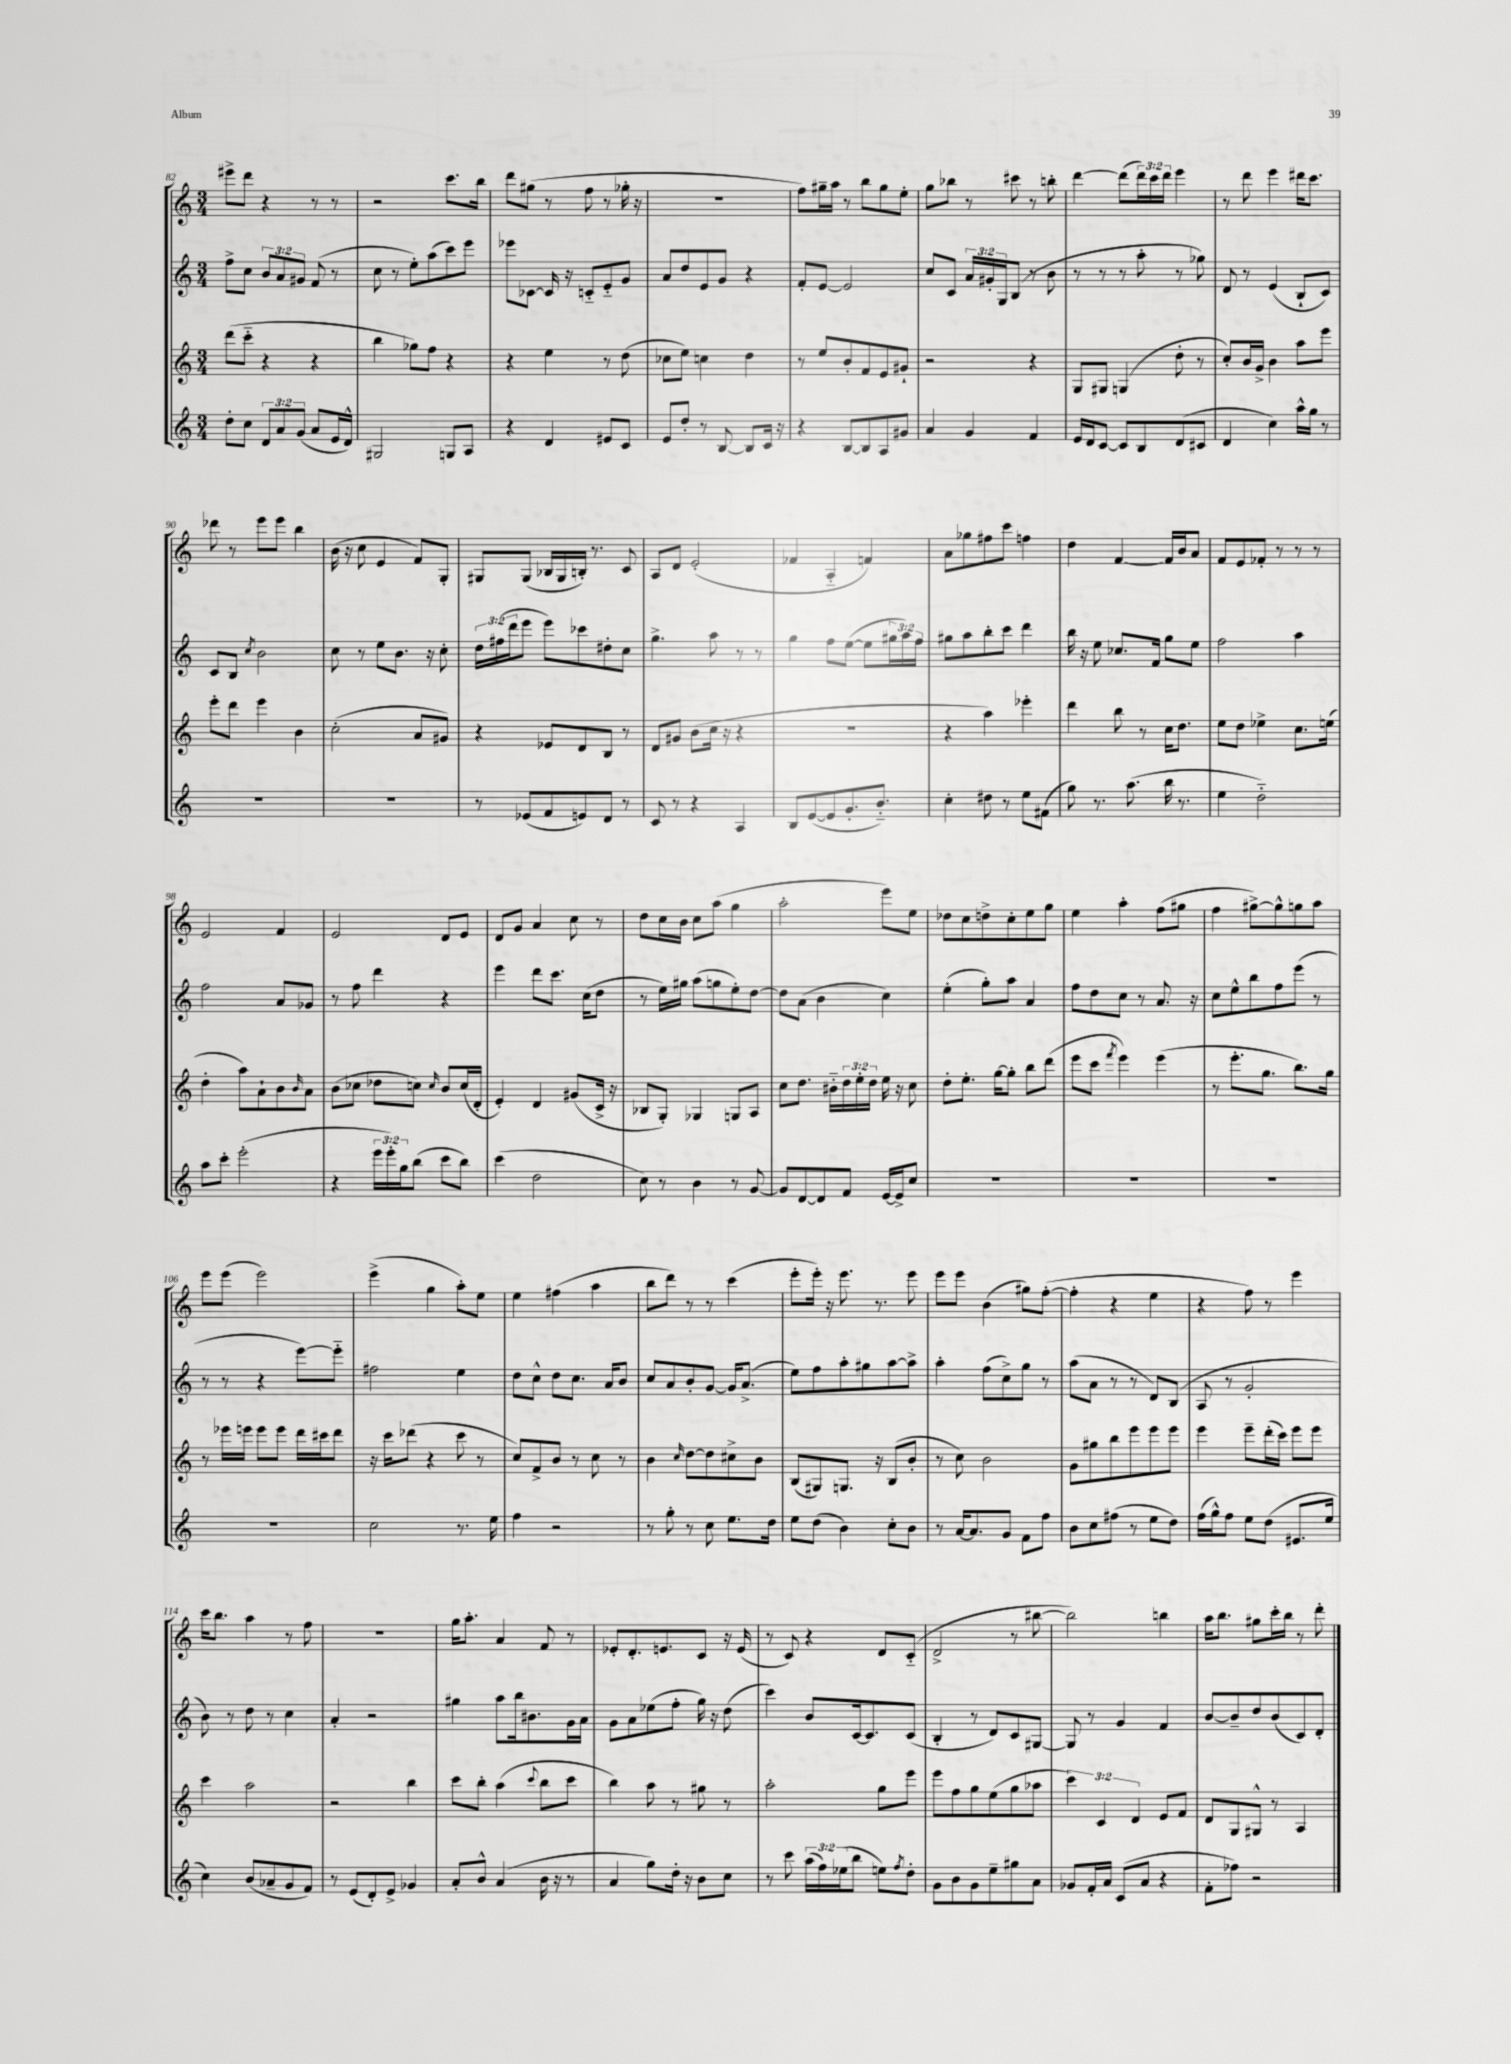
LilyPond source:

<<
\new StaffGroup <<
\new Staff = "s0" {
    \clef treble \key c \major \numericTimeSignature \time 3/4 \override Staff.TupletNumber.text = #tuplet-number::calc-fraction-text
    eis'''8-> d'''8 r4 r8 r8 |
    r2 c'''8. b''16 |
    d'''8 gis''8( r8 f''8 r8 ges''16-. r16 |
    R2. |
    f''8) gis''16-- a''16 r8 b''8 gis''8 e''8-. |
    g''8 bes''8 r8 cis'''8 r8 b''8-. |
    d'''4~ d'''8( \tuplet 3/2 { d'''16) c'''16 d'''16 } e'''4 |
    r8 d'''8 e'''4 dis'''16 c'''8. |
    des'''8 r8 e'''8 e'''8 b''4 |
    b'16( r16 c''8 e'4 f'8) g8-. |
    gis8 gis8( bes16 gis16 b16-.) r8. c'8 |
    a8 d'8 e'2-.( |
    fes'4 a4-_ f'4) |
    a'8 ges''8 fis''8 c'''8 f''4 |
    d''4 f'4~ f'16 b'16 a'8 |
    f'8 e'8 fes'8-. r8 r8 r8 |
    e'2 f'4 |
    e'2 d'8 e'8 |
    d'8 g'8 a'4 c''8 r8 |
    d''8 c''16 b'16 c''8 a''8( g''4 |
    a''2-. e'''8) e''8 |
    des''8 c''8 d''8-> c''8-. e''8 g''8 |
    e''4 a''4-. f''8( gis''8 |
    f''4 gis''8~->) gis''8-^ g''8 a''8 |
    e'''8 e'''8( e'''2) |
    e'''4->( g''4 a''8-.) e''8 |
    e''4 fis''4( a''4 |
    b''8 d'''8) r8 r8 c'''4( |
    e'''8-. e'''16-.) r16 e'''8. r8. e'''8 |
    e'''8 e'''8 b'4( gis''8) f''8~-.( |
    f''4-. r4 e''4 |
    r4 f''8) r8 e'''4 |
    c'''16 b''8. a''4 r8 f''8 |
    R2. |
    g''16 a''8.-. a'4 f'8 r8 |
    ees'8-. d'8.-. e'8. c'8 r16 e'16( |
    r8 c'8) r4 d'8 c'8-_( |
    d'2-> r8 bis''8~ |
    bis''2) b''4 |
    a''16 b''8. gis''8 c'''16-. b''16 r8 d'''8-. \bar "|." |
}
\new Staff = "s1" {
    \clef treble \key c \major \numericTimeSignature \time 3/4 \override Staff.TupletNumber.text = #tuplet-number::calc-fraction-text
    f''8-> c''8 \tuplet 3/2 { b'8 a'8 gis'8 } f'8( r8 |
    c''8 r8 e''8-.) a''8( c'''8) e'''8 |
    ees'''8 ces'8~ ces'16 r16 c'8-_ e'8-_ g'8 |
    a'8 d''8 e'8 g'8 r4 |
    f'8-. e'8~ e'2 |
    c''8 c'8 \tuplet 3/2 { a'16 gis'16-. g16 } b8( r8 b'8 |
    r8 r8 r8 a''8-. r8 ges''8) |
    d'8 r8 e'4( b8-! c'8) |
    c'8 b8 \acciaccatura { c''8 } b'2 |
    c''8 r8 e''8 b'8. r16 c''8-. |
    \tuplet 3/2 { d''16 fis''16( d'''16 } e'''8 e'''8) ces'''8 dis''8-. c''8 |
    g''4.-> a''8 r8 r8 |
    g''4 f''8 e''8~( e''8 \tuplet 3/2 { gis''16 a''16) f''16 } |
    gis''8 a''8 b''8-. c'''8 d'''4 |
    b''16 r16 e''8 ces''8. f'16 g''8 e''8 |
    f''2 a''4 |
    f''2 a'8 ges'8 |
    r8 f''8 d'''4 r4 |
    e'''4 d'''8 c'''8. c''16( d''8 |
    r8 e''16) gis''16 a''8( g''8 e''8-.) d''8~ |
    d''8 a'8( b'4 c''4) |
    e''4-.( g''8-.) a''8 a'4 |
    f''8 d''8 c''8 r8 a'8. r16 |
    c''8 e''8-^ b''8 f''8 e'''8( r8 |
    r8 r8 r4 e'''8~) e'''8-_ |
    fis''2 e''4 |
    d''8 c''8-^ d''8 c''8. a'16 b'8 |
    c''8 a'8 b'8-. g'8~ g'16 a'8.->( |
    e''8) f''8 a''8-. gis''8 a''8~ a''8-> |
    a''4-. f''8( c''8->) g''8 r8 |
    a''8( a'8 r8 r8 d'8) b8( |
    a8 r8 g'2-. |
    b'8) r8 d''8 r8 c''4 |
    a'4-. r2 |
    gis''4 a''8 b''16 bis'8. g'16 a'16 |
    g'8 a'8 ees''8( f''8-. g''16) r16 d''8( |
    c'''4) b'8 c'16~ c'8. c'8( |
    b4-. r8 d'8) c'8 gis8~ |
    gis8 r8 g'4 f'4 |
    b'8~ b'8-- d''8 b'8( c'8) d'8-. \bar "|." |
}
\new Staff = "s2" {
    \clef treble \key c \major \numericTimeSignature \time 3/4 \override Staff.TupletNumber.text = #tuplet-number::calc-fraction-text
    d'''8( c'''8-_ r4 r4 |
    b''4 ges''8) f''8 r4 |
    r4 e''4 r8 d''8( |
    ces''8 e''8) c''4 d''4 |
    r8 e''8 b'8-. f'8 e'8 gis'8-! |
    r2 r4 |
    g8 gis8 g4( d''8-. r8 |
    c''8-.) b'16 g'16-> b'4 a''8 e'''8 |
    e'''8-. d'''8 e'''4 b'4 |
    c''2-.( a'8 gis'8) |
    r4 ees'8 d'8 b8 r8 |
    d'8 gis'8 b'8( c''16 r16 r4 |
    R2. |
    r4 a''4) ees'''4-. |
    d'''4 b''8 r8 c''16 d''8. |
    e''8 d''8 ees''4-> c''8. e''16( |
    d''4-. a''8) a'8-! b'8 \grace { b'16 } a'8 |
    b'8( ces''8 des''8 c''8) \grace { c''16 } b'8 c''16( d'16-. |
    e'4-.) d'4 gis'8( c'16-> r16 |
    bes8 g8-.) ges4 g8 a8 |
    c''8 d''8. bis'16-_ \tuplet 3/2 { d''16 e''16-. d''16 } e''16 r16 c''8 |
    d''8-. e''8.-. g''16~ g''8-. b''8 d'''8( |
    e'''8 c'''8 \acciaccatura { f'''8 } e'''4) e'''4( |
    r8 e'''8.-. g''8. b''8.) g''16 |
    r8 ees'''16 e'''16 e'''8 e'''8 d'''16 cis'''16 d'''8 |
    r16 c'''16 des'''8( r4 c'''8 r8 |
    c''8) f'8-> b'8 r8 c''8 r8 |
    b'4 \grace { c''16 } d''8~ d''8 cis''8-> b'8 |
    b8( gis8) g8. r16 b8( b'8-. |
    r8 c''8) b'2 |
    g'8 gis''8 b''8 e'''8 e'''8 e'''8 |
    e'''4 e'''8-- d'''16-.( c'''16) e'''8 e'''8 |
    c'''4 a''2 |
    r2 b''4 |
    c'''8 b''8-. a''4( \appoggiatura { c'''8 } b''8 c'''8 |
    b''4) a''8 r8 gis''8 r8 |
    a''2-. g''8 e'''8 |
    e'''8 f''8 g''8 e''8( g''8 aes''8 |
    \tuplet 3/2 { c'''4) c'4 d'4 } e'8 f'8 |
    d'8 g8 gis8-^ r8 a4 \bar "|." |
}
\new Staff = "s3" {
    \clef treble \key c \major \numericTimeSignature \time 3/4 \override Staff.TupletNumber.text = #tuplet-number::calc-fraction-text
    d''8-. c''8 \tuplet 3/2 { d'8 a'8 g'8( } a'8 e'16 d'16-^) |
    gis2 g8 a8 |
    r4 d'4 eis'8 c'8 |
    e'8 d''8-. r8 b8~ b8 c'16 r16 |
    r4 b8~ b8 a8 gis'8 |
    a'4 g'4 f'4 |
    e'16 d'16 c'8~ c'8 b8 d'8( cis'8 |
    d'4 c''4) a''16-^ g''16 r8 |
    R2. |
    R2. |
    r8 ees'8( f'8 e'8) d'8 r8 |
    c'8 r8 r4 a4 |
    b8 e'8~( e'8 g'8.-. b'8.-_) |
    c''4-. dis''8 r8 e''8 fis'8( |
    g''8) r8. a''8.( b''16 r8. |
    e''4 d''2-_) |
    a''8 c'''8-. e'''2-.( |
    r4 \tuplet 3/2 { e'''16 e'''16-.) g''16 } b''8( c'''8 b''8) |
    c'''4( d''2 |
    c''8) r8 b'4 r8 g'8~ |
    g'8 d'8~ d'8 f'8 e'16~ e'16-> c''8 |
    R2. |
    R2. |
    R2. |
    R2. |
    c''2 r8. e''16 |
    f''4 r2 |
    r8 g''8-. r8 c''8 e''8. d''16 |
    e''8 d''8( b'4) c''8-. b'8 |
    r8 a'16~ a'8. g'8 f'8 f''8 |
    b'8 c''8 fis''8( r8 e''8 d''8) |
    f''16( g''16-^) f''8 e''8 d''8( eis'8. e''16 |
    c''4) b'8( aes'8-- g'8 f'8) |
    r8 e'8( d'8-.) e'8-> ges'4 |
    a'8-. b'8-^ a'4( b'16 r16 r8 |
    a'4 g''8) d''16-. r16 b'8 c''8 |
    r8 c'''8 \tuplet 3/2 { a''16( f''16) ees''16( } b''8 e''8) \acciaccatura { f''8 } d''8-. |
    g'8 b'8 g'8 e''8-- gis''8 a'8 |
    ges'8 f'16-. a'16 c'8( a'8 r4 |
    f'8-. fes''8) r2 \bar "|." |
}
>>
>>
\layout { \context { \Score currentBarNumber = #82 } }
